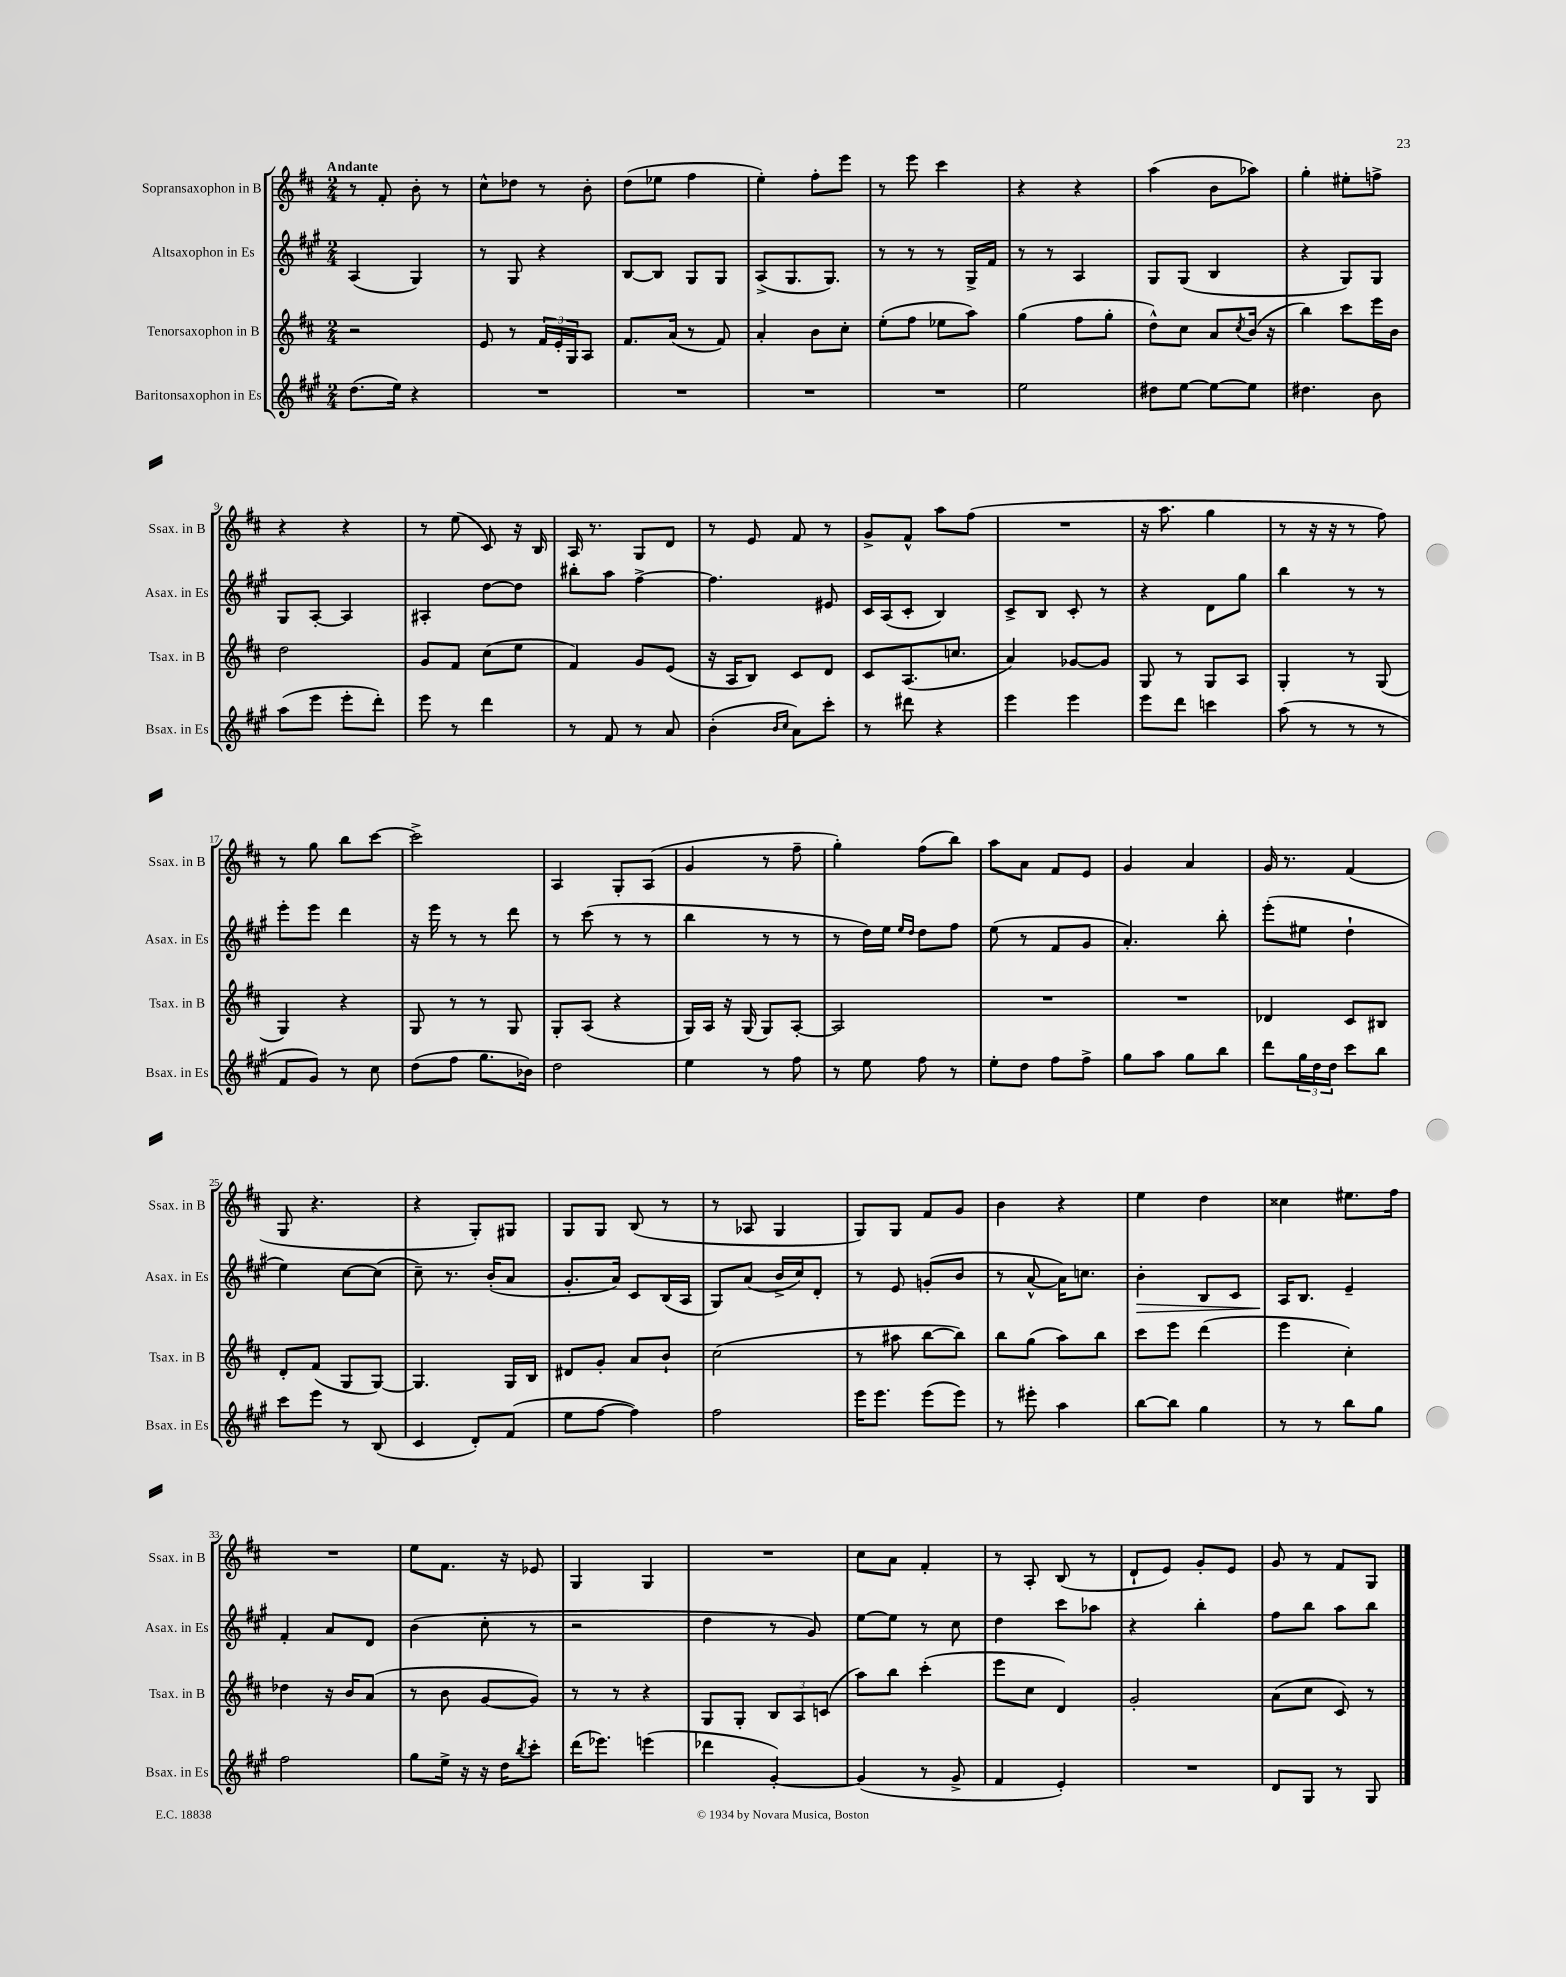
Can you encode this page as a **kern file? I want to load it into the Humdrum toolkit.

**kern	**kern	**kern	**kern
*staff4	*staff3	*staff2	*staff1
*clefG2	*clefG2	*clefG2	*clefG2
*k[f#c#g#]	*k[f#c#]	*k[f#c#g#]	*k[f#c#]
*M2/4	*M2/4	*M2/4	*M2/4
(8.dd	2r	(4A	8r
.	.	.	8f#'
16ee)	.	.	.
4r	.	4G#)	8b'
.	.	.	8r
=	=	=	=
2r	8e	8r	8cc#^^
.	8r	8G#	8dd-
.	24f#	4r	8r
.	24e'	.	.
.	24G	.	.
.	8A	.	8b'
=	=	=	=
2r	8.f#	[8B	(8dd
.	.	8B]	8ee-
.	(16a	.	.
.	8r	8G#	4ff#
.	8f#)	8G#	.
=	=	=	=
2r	4a'	(8A^	4ee')
.	.	8.G#	.
.	8b	.	8ff#'
.	.	8.G#)	.
.	8cc#'	.	8eee
=	=	=	=
2r	(8ee'	8r	8r
.	8ff#	8r	8eee
.	8ee-	8r	4ccc#
.	8aa)	16G#^	.
.	.	16f#	.
=	=	=	=
2ee	(4gg	8r	4r
.	.	8r	.
.	8ff#	4A	4r
.	8gg'	.	.
=	=	=	=
8dd#	8dd^^)	8G#	(4aa
[8ee	8cc#	(8G#	.
8ee_	8a	4B	8b
.	8qcc#	.	.
8ee]	(16b	.	8aa-)
.	16r	.	.
=	=	=	=
4.dd#	4bb)	4r	4gg'
.	8ccc#	8G#)	8ee#'
8b	16eee	8G#	8ff^
.	16b	.	.
=	=	=	=
(8aa	2dd	8G#	4r
8eee	.	[8A'	.
8eee'	.	4A]	4r
8ddd')	.	.	.
=	=	=	=
8eee	8g	4A#'	8r
8r	8f#	.	(8ee
4ddd	(8cc#	[8dd	8c#)
.	8ee	8dd]	16r
.	.	.	16B
=	=	=	=
8r	4f#)	8bb#'	16A
.	.	.	8.r
8f#	.	8aa	.
8r	8g	[4ff#^	8G
8a	(8e	.	8d
=	=	=	=
(4b'	16r	4.ff#]	8r
.	16A	.	.
.	8B)	.	8e
16qqb	.	.	.
16qqcc#	.	.	.
8a)	8c#	.	8f#
8ccc#'	8d	8e#	8r
=	=	=	=
8r	8c#	16c#	8g^
.	.	(16A	.
8ddd#	(8.A	8c#'	8f#^^
4r	.	4B)	8aa
.	8.cc	.	.
.	.	.	(8ff#
=	=	=	=
4eee	4a)	8c#^	2r
.	.	8B	.
4eee	[8g-	8c#'	.
.	8g-]	8r	.
=	=	=	=
8eee	8G	4r	16r
.	.	.	8.aa
8ddd	8r	.	.
4ccc	8G	8d	4gg
.	8A	8gg#	.
=	=	=	=
(8aa	4G'	4bb	8r
8r	.	.	16r
.	.	.	16r
8r	8r	8r	8r
8r	(8G	8r	8ff#)
=	=	=	=
8f#	4G)	8eee'	8r
8g#)	.	8eee	8gg
8r	4r	4ddd	8bb
8cc#	.	.	[8ccc#
=	=	=	=
(8dd	8G	16r	2ccc#^]
.	.	16eee	.
8ff#	8r	8r	.
8.gg#	8r	8r	.
.	8G	8ddd	.
16b-)	.	.	.
=	=	=	=
2dd	8G'	8r	4A
.	(8A	(8ccc#	.
.	4r	8r	8G'
.	.	8r	(8A
=	=	=	=
4ee	16G)	4bb	4g
.	16A	.	.
.	16r	.	.
.	(16G	.	.
8r	8G)	8r	8r
8ff#	[8A'	8r	8ff#~
=	=	=	=
8r	2A]	8r	4gg')
8ee	.	16dd)	.
.	.	16ee	.
.	.	16qqee	.
.	.	16qqdd	.
8ff#	.	8dd	(8ff#
8r	.	8ff#	8bb)
=	=	=	=
8ee'	2r	(8ee	8aa
8dd	.	8r	8a
8ff#	.	8f#	8f#
8ff#^	.	8g#	8e
=	=	=	=
8gg#	2r	4.a')	4g
8aa	.	.	.
8gg#	.	.	4a
8bb	.	8bb'	.
=	=	=	=
8ddd	4d-	(8eee'	16g
.	.	.	8.r
24gg#	.	8ee#	.
24dd	.	.	.
24dd	.	.	.
8ccc#	8c#	4dd`	(4f#
8bb	8B#	.	.
=	=	=	=
8ccc#	8d'	4ee)	8G
8eee	(8f#	.	4.r
8r	8G	[8cc#	.
(8B	[8G)	(8cc#]	.
=	=	=	=
4c#	4.G]	8cc#~)	4r
.	.	8.r	.
8d')	.	.	8G')
.	.	(16b'	.
(8f#	16G	8a	8G#
.	16B	.	.
=	=	=	=
8ee	8d#	8.g#'	8G
[8ff#	8g'	.	8G
.	.	16a)	.
4ff#])	8a	8c#	(8B
.	8b`	(16B	8r
.	.	16A	.
=	=	=	=
2ff#	(2cc#	8G#)	8r
.	.	(8a	8A-
.	.	16b^	4G
.	.	16cc#)	.
.	.	8d'	.
=	=	=	=
16eee	8r	8r	8G)
8.eee	.	.	.
.	8aa#	8e	8G
(8eee	[8bb	(8g'	8f#
8eee)	8bb])	8b	8g
=	=	=	=
8r	8bb	8r	4b
8eee#'	(8gg	[8a^^	.
4aa	8aa)	16a])	4r
.	.	8.cc	.
.	8bb	.	.
=	=	=	=
[8bb	8ccc#	4b'	4ee
8bb]	8eee	.	.
4gg#	(4ddd	8B	4dd
.	.	8c#	.
=	=	=	=
8r	4eee	16A	4cc##
.	.	8.B	.
8r	.	.	.
8bb	4cc#')	4e~	8.ee#
8gg#	.	.	.
.	.	.	16ff#
=	=	=	=
2ff#	4dd-	4f#'	2r
.	16r	8a	.
.	16b	.	.
.	(8a	8d	.
=	=	=	=
8gg#	8r	(4b	8ee
16ee^	8b	.	8.f#
16r	.	.	.
16r	[8g	8cc#'	.
16dd	.	.	16r
8qbb	.	.	.
8ccc#'	8g])	8r	8e-
=	=	=	=
(16ddd	8r	2r	4G
8.eee-)	.	.	.
.	8r	.	.
(4eee	4r	.	4G
=	=	=	=
4ddd-	8G	4dd	2r
.	8G'	.	.
[4g#')	12B	8r	.
.	12A	.	.
.	.	8g#)	.
.	(12c	.	.
=	=	=	=
(4g#]	8aa)	[8ee	8cc#
.	8bb	8ee]	8a
8r	(4ccc#'	8r	4f#'
8g#^	.	8cc#	.
=	=	=	=
4f#	8eee	4dd	8r
.	8cc#	.	8A'
4e')	4d)	8ccc#	(8B
.	.	8aa-	8r
=	=	=	=
2r	2g'	4r	8d`
.	.	.	8e)
.	.	4bb'	8g'
.	.	.	8e
=	=	=	=
8d	(8a	8ff#	8g
8G#	8cc#	8bb	8r
8r	8c#)	8aa	8f#
8G#	8r	8bb	8G
==	==	==	==
*-	*-	*-	*-
